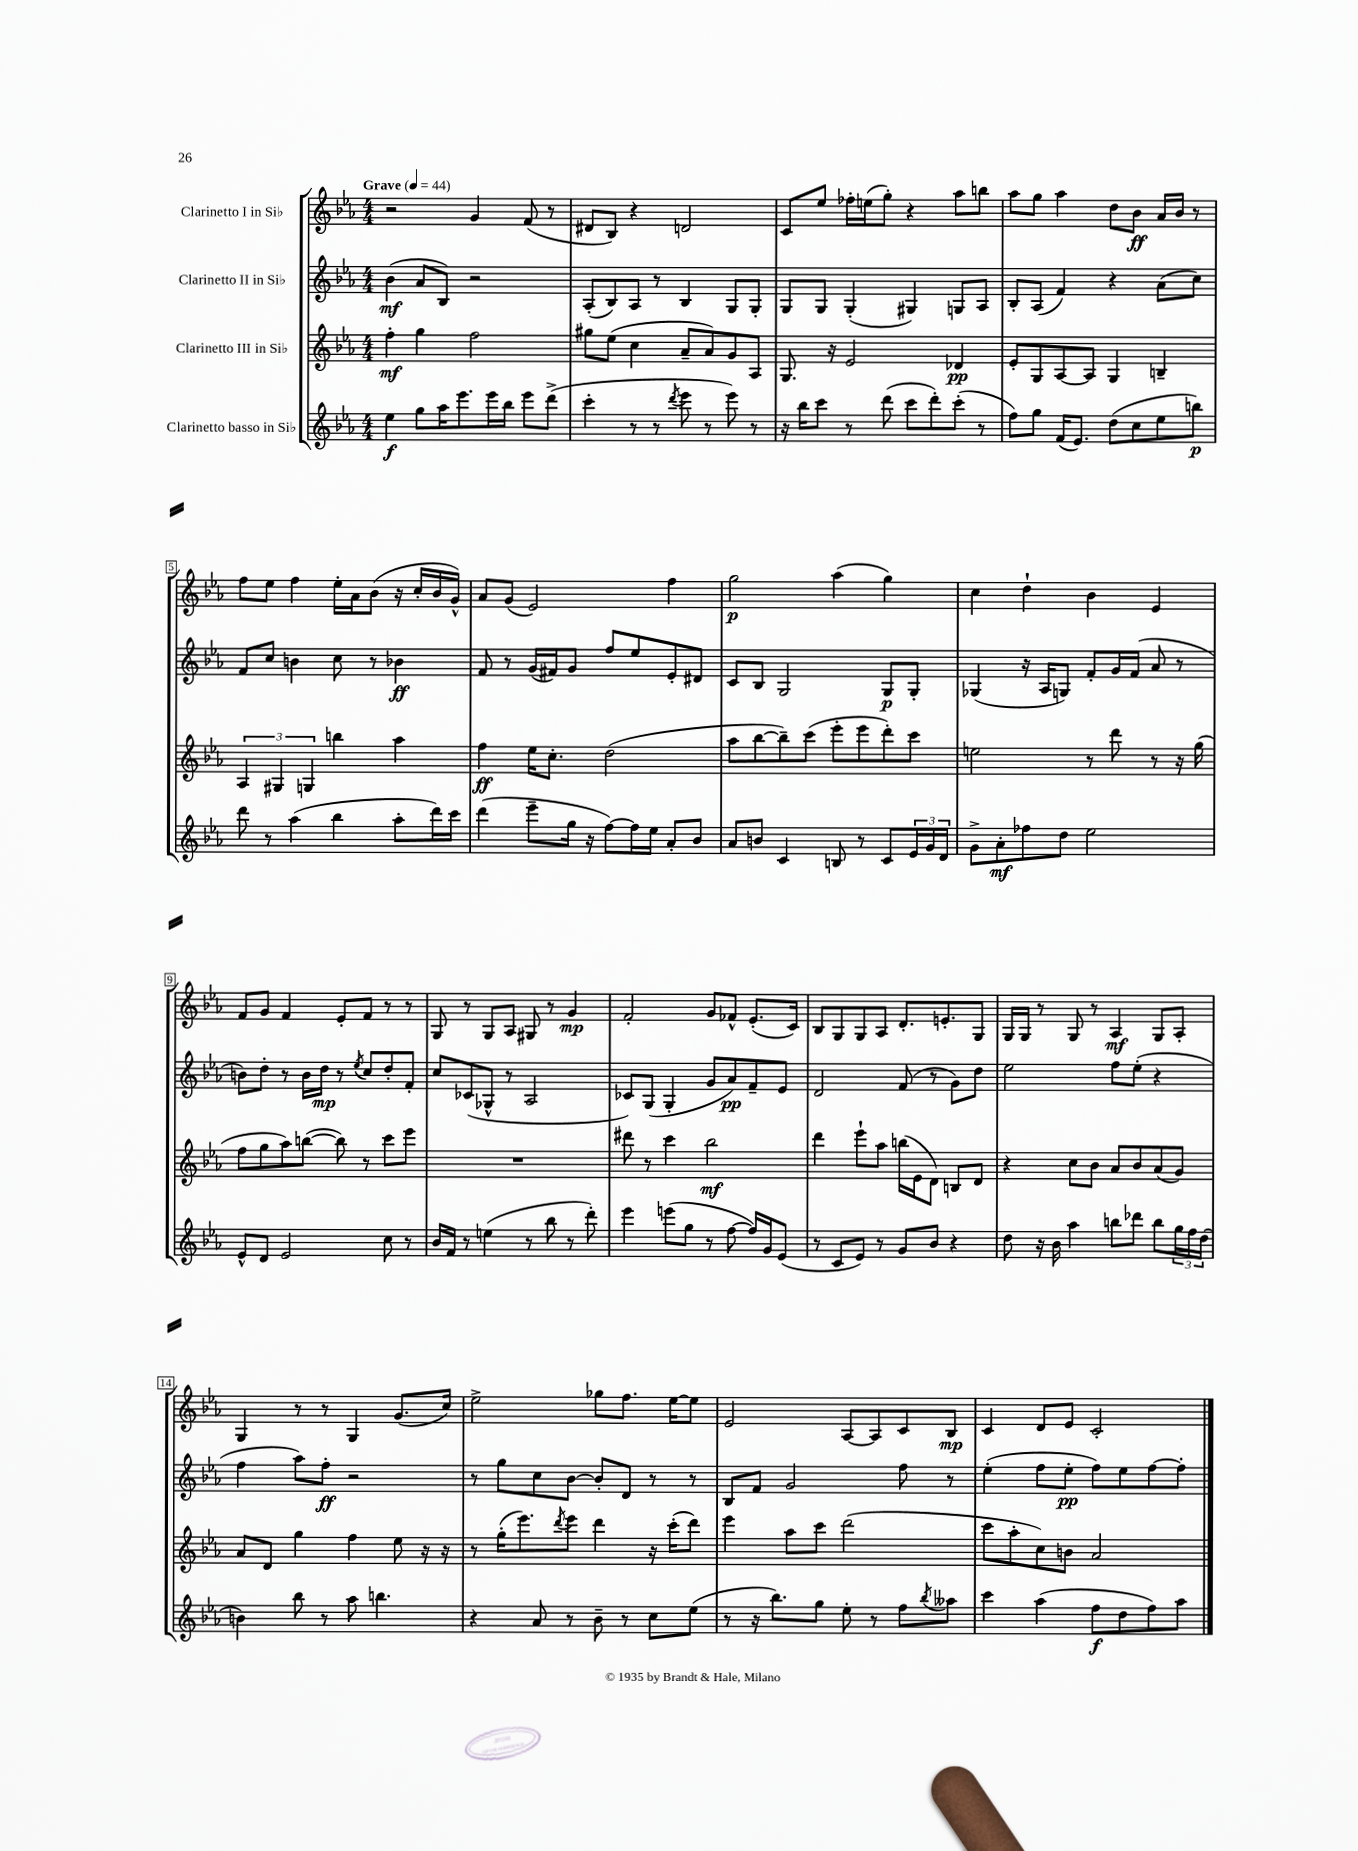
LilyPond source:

<<
\new StaffGroup <<
\new Staff = "s0" \with { instrumentName = "Clarinetto I in Sib" } {
    \clef treble \key ees \major \numericTimeSignature \time 4/4 \tempo "Grave" 4 = 44
    r2 g'4 f'8( r8 |
    dis'8 bes8) r4 d'2 |
    c'8 ees''8 fes''16-. e''16( g''8-.) r4 aes''8 b''8 |
    aes''8 g''8 aes''4 d''8 bes'8\ff aes'16 bes'16 r8 |
    f''8 ees''8 f''4 ees''16-. aes'16 bes'8( r16 c''16-. bes'16 g'16-^) |
    aes'8 g'8( ees'2) f''4 |
    g''2\p aes''4( g''4) |
    c''4 d''4-! bes'4 ees'4 |
    f'8 g'8 f'4 ees'8-. f'8 r8 r8 |
    g8 r8 g8 aes8 gis8 r8 g'4\mp |
    f'2-. g'8 fes'8-^ ees'8.-.( c'16) |
    bes8 g8 g8 aes8 d'8.-. e'8.-. g8 |
    g16 g16 r8 g8 r8 aes4\mf g8 aes8-. |
    g4 r8 r8 g4 g'8.( c''16) |
    ees''2-> ges''8 f''8. ees''16~ ees''8 |
    ees'2 aes8~ aes8 c'8 bes8\mp |
    c'4 d'8 ees'8 c'2-. \bar "|." |
}
\new Staff = "s1" \with { instrumentName = "Clarinetto II in Sib" } {
    \clef treble \key ees \major \numericTimeSignature \time 4/4
    bes'4\mf( aes'8 bes8) r2 |
    aes8-.( bes8) aes8 r8 bes4 g8 g8-. |
    g8 g8 g4-.( gis4) g8 aes8 |
    bes8-. aes8( f'4) r4 aes'8( c''8) |
    f'8 c''8 b'4 c''8 r8 bes'4\ff |
    f'8 r8 g'16( fis'16) g'8 f''8 ees''8 ees'8-. dis'8 |
    c'8 bes8 g2 g8\p g8-. |
    ges4( r16 aes16 g8) f'8-. g'16 f'16( aes'8 r8 |
    b'8) d''8-. r8 b'16 d''16\mp r8 \acciaccatura { ees''8 } c''8 d''8-. f'8-. |
    c''8 ces'8( ges8-^ r8 aes2 |
    ces'8) g8( g4-. g'8 aes'8\pp) f'8-- ees'8 |
    d'2 f'8( r8 g'8) d''8 |
    ees''2 f''8 ees''8-.( r4 |
    f''4 aes''8) f''8-.\ff r2 |
    r8 g''8 c''8 bes'8~ bes'8-. d'8 r8 r8 |
    bes8 f'8 g'2 f''8 r8 |
    ees''4-.( f''8 ees''8-.\pp f''8) ees''8 f''8~ f''8-. \bar "|." |
}
\new Staff = "s2" \with { instrumentName = "Clarinetto III in Sib" } {
    \clef treble \key ees \major \numericTimeSignature \time 4/4
    f''4-.\mf g''4 f''2 |
    gis''8 ees''8( c''4 aes'8-- aes'8) g'8 aes8 |
    g8. r16 ees'2 des'4\pp |
    ees'8-. g8 aes8~ aes8 g4 b4-- |
    \tuplet 3/2 { aes4 gis4 g4 } b''4 aes''4 |
    f''4\ff ees''16 c''8.-. d''2( |
    aes''8 bes''8~ bes''8--) c'''8( ees'''8-. ees'''8 d'''8-.) c'''8 |
    e''2 r8 d'''8 r8 r16 g''16( |
    f''8 g''8 aes''8) b''8~( b''8) r8 c'''8 ees'''8 |
    R1 |
    dis'''8 r8 c'''4 bes''2\mf |
    d'''4 ees'''8-! aes''8 b''16( ees'16 d'8) b8 d'8 |
    r4 c''8 bes'8 aes'8 bes'8 aes'8( g'8) |
    aes'8 d'8 g''4 f''4 ees''8 r16 r16 |
    r8 g''16-.( ees'''8.) \acciaccatura { d'''8 } ees'''8 d'''4 r16 c'''16-.( d'''8) |
    ees'''4 aes''8 c'''8 d'''2( |
    c'''8 aes''8-. c''8) b'8 aes'2 \bar "|." |
}
\new Staff = "s3" \with { instrumentName = "Clarinetto basso in Sib" } {
    \clef treble \key ees \major \numericTimeSignature \time 4/4
    ees''4\f g''8 aes''16 ees'''8. ees'''16 bes''16 ees'''8 d'''8->( |
    c'''4-. r8 r8 \acciaccatura { d'''8 } ees'''8 r8 ees'''8) r8 |
    r16 bes''16 c'''8 r8 d'''8( c'''8 d'''8-.) c'''8-.( r8 |
    f''8) g''8 f'16( ees'8.) d''8( c''8 ees''8 b''8\p) |
    d'''8 r8 aes''4( bes''4 aes''8-. d'''16) c'''16 |
    d'''4( ees'''8-- g''16 r16 f''8~) f''16 ees''16 aes'8-. bes'8 |
    aes'8 b'8 c'4 b8 r8 c'8 \tuplet 3/2 { ees'16 g'16 d'16 } |
    g'8-> aes'8-.\mf fes''8 d''8 ees''2 |
    ees'8-^ d'8 ees'2 c''8 r8 |
    bes'16 f'16 r8 e''4( r8 bes''8 r8 d'''8-.) |
    ees'''4 e'''8( g''8 r8 f''8~ f''16) g'16 ees'8( |
    r8 c'8 ees'8) r8 g'8 bes'8 r4 |
    d''8 r16 bes'16 aes''4 b''8 des'''8 b''8 \tuplet 3/2 { g''16 f''16 d''16( } |
    b'4) bes''8 r8 aes''8 b''4. |
    r4 aes'8 r8 bes'8-- r8 c''8 ees''8( |
    r8 r16 bes''8.) g''8 ees''8-. r8 f''8 \acciaccatura { bes''8 } aeses''8 |
    c'''4 aes''4( f''8\f d''8 f''8) aes''8 \bar "|." |
}
>>
>>
\layout { \context { \Score \override BarNumber.stencil = #(make-stencil-boxer 0.1 0.3 ly:text-interface::print) } }
